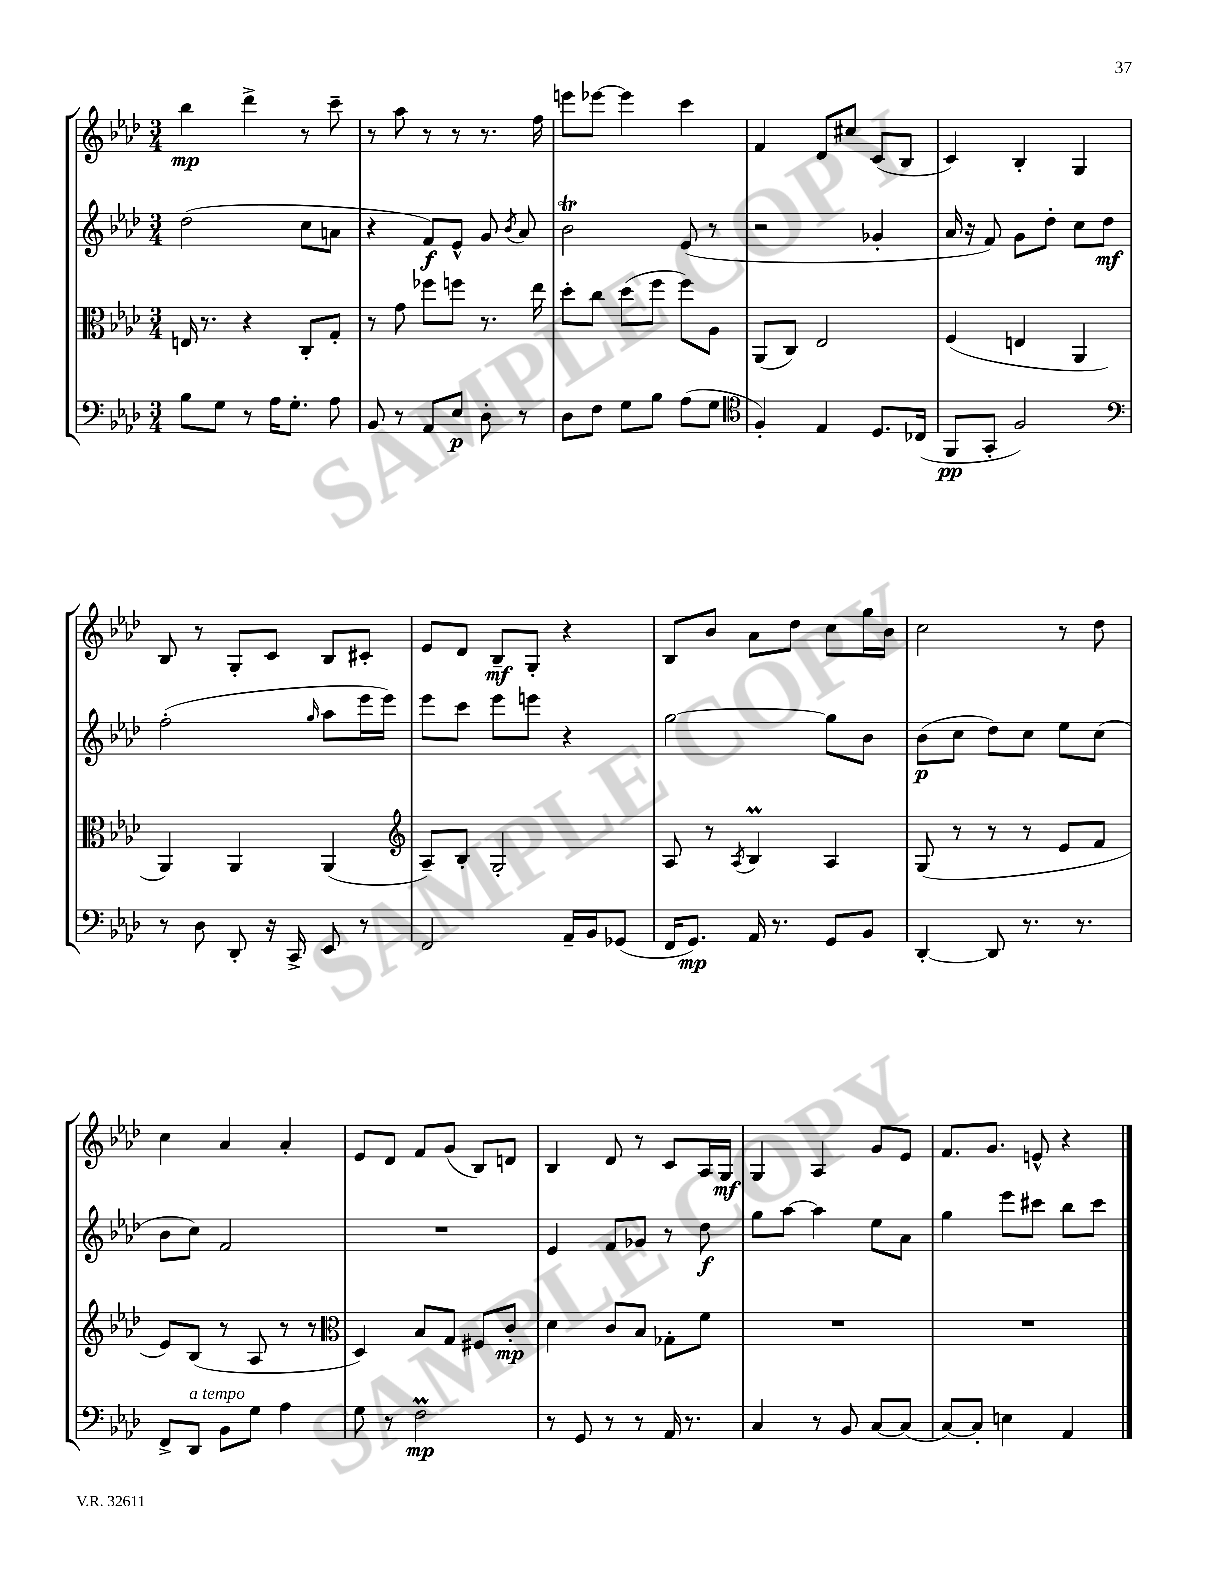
<<
\new StaffGroup <<
\new Staff = "s0" {
    \clef treble \key aes \major \numericTimeSignature \time 3/4
    \autoBeamOff bes''4\mp des'''4-> r8 c'''8-- |
    r8 aes''8 r8 r8 r8. f''16 |
    e'''8[ ees'''8]~ ees'''4 c'''4 |
    f'4 des'8[ cis''8] c'8[( bes8] |
    c'4) bes4-. g4 |
    bes8 r8 g8[-. c'8] bes8[ cis'8]-. |
    ees'8[ des'8] bes8[--\mf g8]-. r4 |
    bes8[ bes'8] aes'8[ des''8] c''8[ g''16 bes'16] |
    c''2 r8 des''8 |
    c''4 aes'4 aes'4-. |
    ees'8[ des'8] f'8[ g'8]( bes8[) d'8] |
    bes4 des'8 r8 c'8[ aes16 g16]\mf |
    g4 aes4 g'8[ ees'8] |
    f'8.[ g'8.] e'8-^ r4 \bar "|." |
}
\new Staff = "s1" {
    \clef treble \key aes \major \numericTimeSignature \time 3/4
    \autoBeamOff des''2( c''8[ a'8] |
    r4 f'8[\f) ees'8]-^ g'8 \acciaccatura { bes'8 } aes'8 |
    bes'2\trill ees'8( r8 |
    r2 ges'4-. |
    aes'16 r16 f'8) g'8[ des''8]-. c''8[ des''8]\mf |
    f''2-.( \grace { g''16 } aes''8[ ees'''16 ees'''16]) |
    ees'''8[ c'''8] ees'''8[ e'''8] r4 |
    g''2~ g''8[ bes'8] |
    bes'8[\p( c''8] des''8[) c''8] ees''8[ c''8]( |
    bes'8[ c''8]) f'2 |
    R2. |
    ees'4 f'8[ ges'8] r8 des''8\f |
    g''8[ aes''8]~ aes''4 ees''8[ aes'8] |
    g''4 ees'''8[ cis'''8] bes''8[ cis'''8] \bar "|." |
}
\new Staff = "s2" {
    \clef alto \key aes \major \numericTimeSignature \time 3/4
    \autoBeamOff e16 r8. r4 c8[-. g8]-. |
    r8 g'8 fes''8[ f''8] r8. ees''16 |
    des''8[-. c''8] des''8[( f''8] f''8[) aes8] |
    aes,8[( c8]) ees2 |
    f4( e4 aes,4 |
    aes,4) aes,4 aes,4( |
    \clef treble aes8[--) bes8]-. g2-. |
    aes8 r8 \acciaccatura { aes8 } bes4\prall aes4 |
    g8( r8 r8 r8 ees'8[ f'8] |
    ees'8[) bes8]( r8 aes8 r8 r8 |
    \clef alto des4) bes8[ g8] fis8[ c'8]-.\mp |
    des'4 c'8[ bes8] ges8[-. f'8] |
    R2. |
    R2. \bar "|." |
}
\new Staff = "s3" {
    \clef bass \key aes \major \numericTimeSignature \time 3/4
    \autoBeamOff bes8[ g8] r8 aes16[ g8.]-. aes8 |
    bes,8 r8 aes,8[ ees8]\p des8-. r8 |
    des8[ f8] g8[ bes8] aes8[( g8] |
    \clef tenor f4-.) ees4 des8.[ ces16]( |
    f,8[\pp g,8]-. f2) |
    \clef bass r8 des8 des,8-. r16 c,16-> ees,8 r8 |
    f,2 aes,16[-- bes,16 ges,8]( |
    f,16[ g,8.]\mp) aes,16 r8. g,8[ bes,8] |
    des,4~-. des,8 r8. r8. |
    f,8[-> des,8]^\markup { \italic "a tempo" } bes,8[ g8] aes4 |
    g8 r8 f2\prall\mp |
    r8 g,8 r8 r8 aes,16 r8. |
    c4 r8 bes,8 c8[~ c8]( |
    c8[~) c8]-. e4 aes,4 \bar "|." |
}
>>
>>
\layout { \context { \Score \remove "Bar_number_engraver" } }
